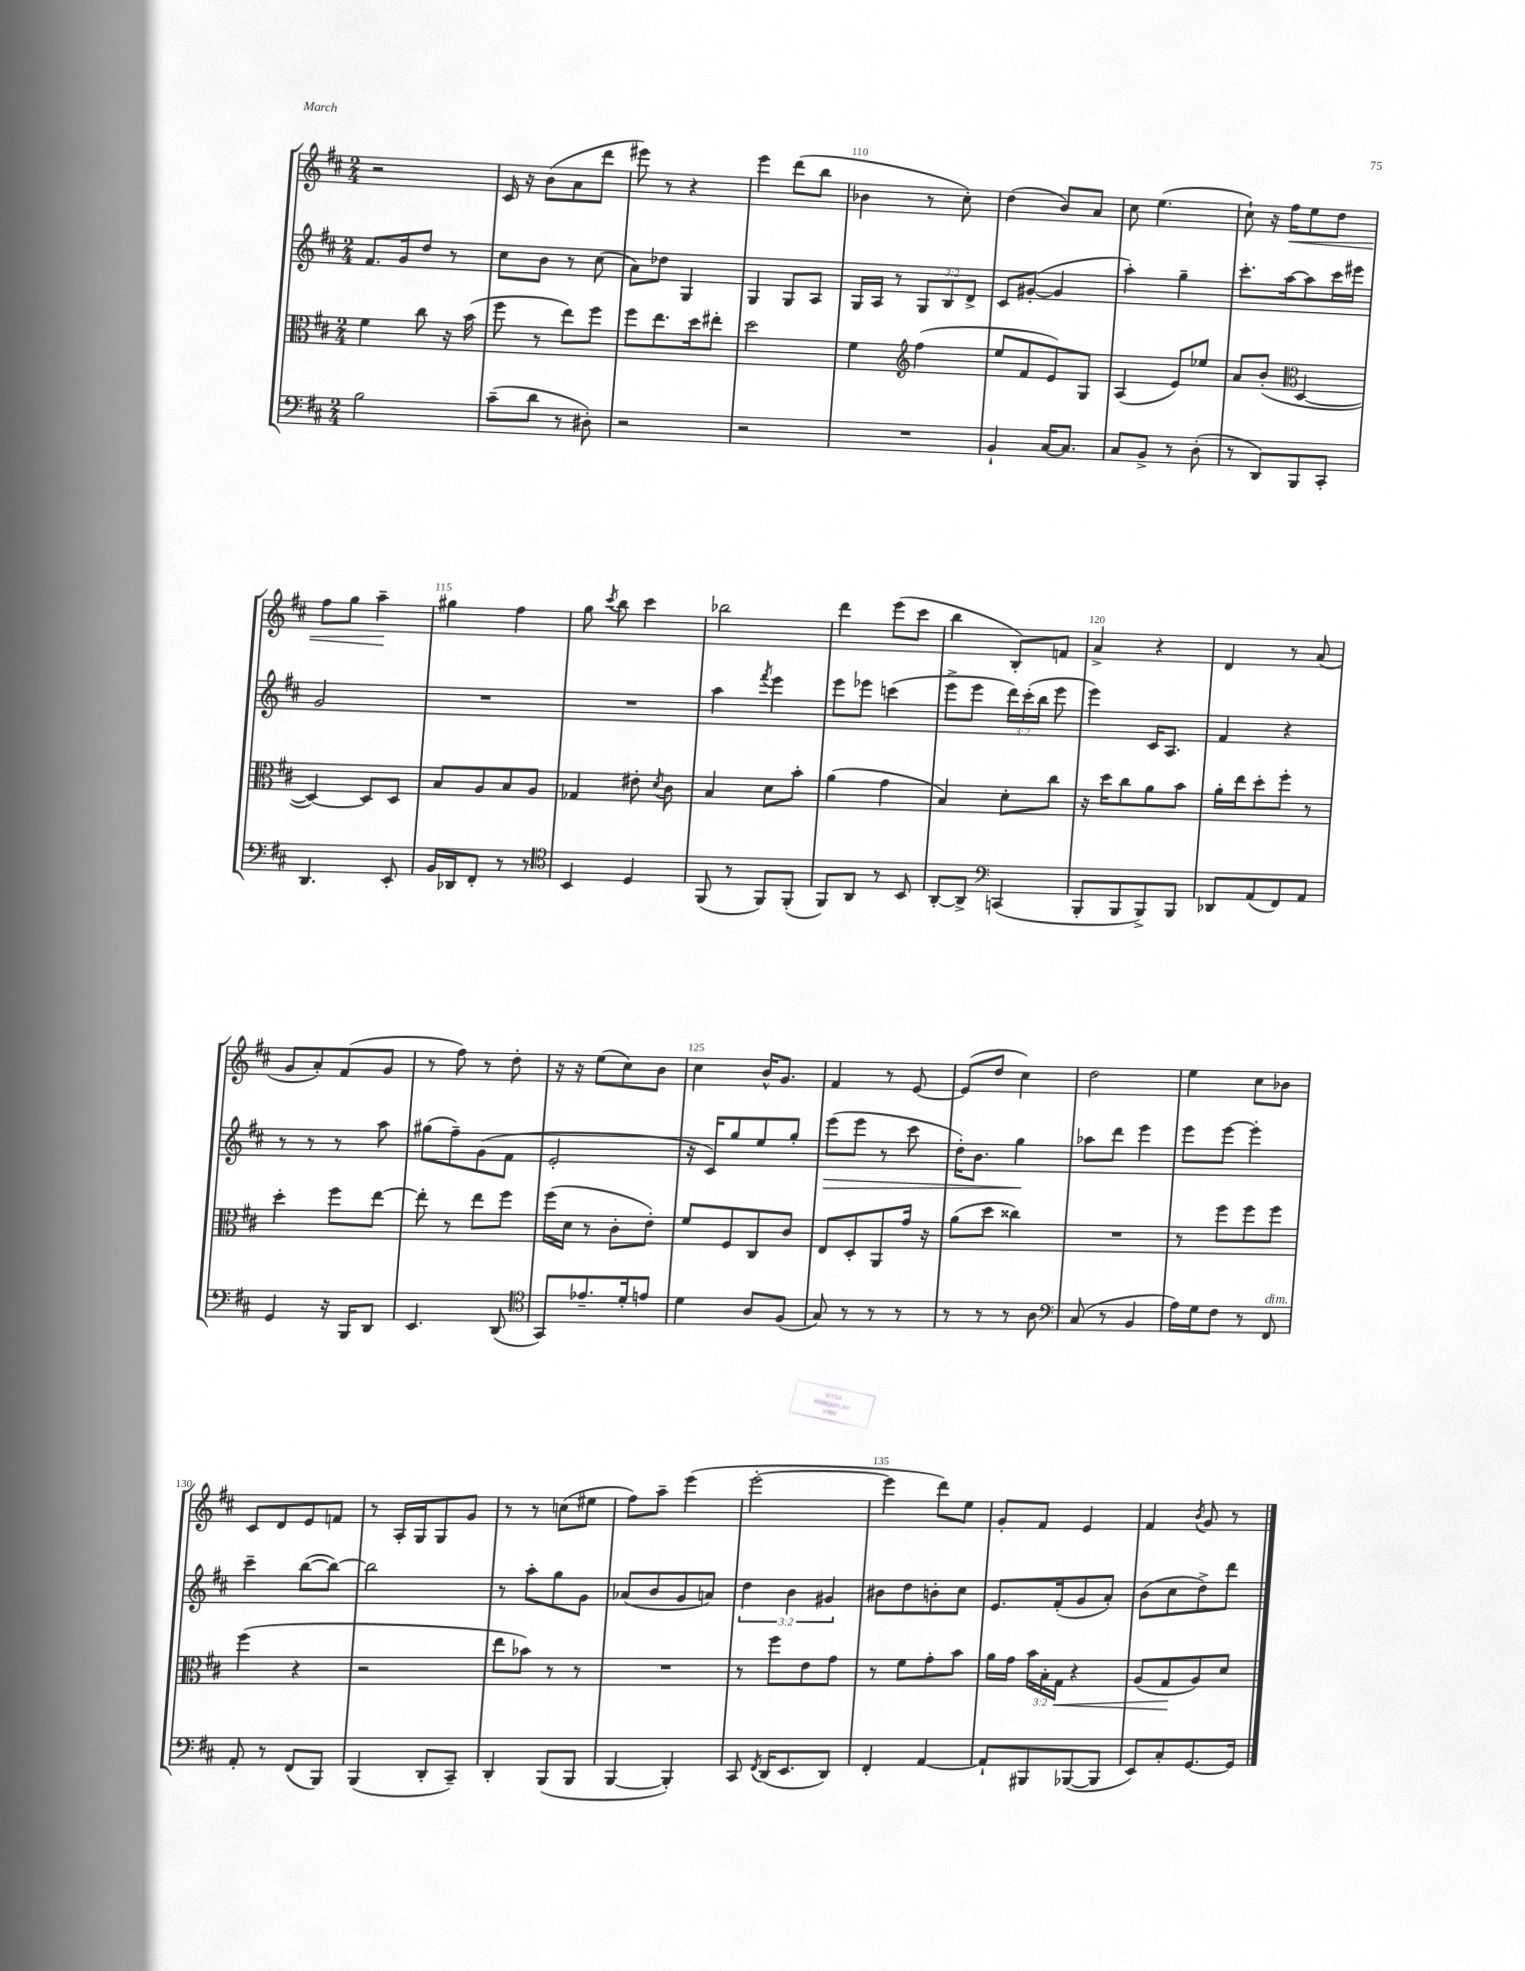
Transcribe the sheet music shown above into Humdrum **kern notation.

**kern	**kern	**kern	**kern
*staff4	*staff3	*staff2	*staff1
*clefF4	*clefC3	*clefG2	*clefG2
*k[f#c#]	*k[f#c#]	*k[f#c#]	*k[f#c#]
*M2/4	*M2/4	*M2/4	*M2/4
2B	4f#	8.f#	2r
.	.	16g	.
.	8cc#	8dd	.
.	16r	8r	.
.	(16b	.	.
=	=	=	=
(8c#~	8ff#	8cc#	16c#
.	.	.	16r
8d	8r	8b	(8b
8r	8ee)	8r	8a
8D#')	8ff#	(8cc#	8ddd
=	=	=	=
2r	8ff#	8a)	8eee#)
.	8.ee	8dd-	8r
.	.	4G	4r
.	16dd	.	.
.	8ee#'	.	.
=	=	=	=
2r	2dd	4G	4eee
.	.	8G	(8ddd
.	.	8A	8bb
=	=	=	=
2r	4f#	16G	4b-
.	.	16A	.
.	.	8r	.
*	*clefG2	*	*
.	(4ff#	12G	8r
.	.	12B	.
.	.	.	8cc#')
.	.	12d^	.
=	=	=	=
4BB`	8ee	8c#	(4dd
.	8f#	([8g#'	.
[16C#	8e)	4g#]	8b)
8.C#]	.	.	.
.	8G	.	8a
=	=	=	=
8C#	(4A	4aa')	8cc#
8BB^	.	.	(4.ee
8r	8e)	4gg~	.
(8D'	8ee-	.	.
=	=	=	=
8r	8a	8.ccc#'	8cc#`)
8DD)	(8b'	.	16r
.	.	[16aa	16ff#
*	*clefC3	*	*
8BBB	[4D	8aa]	8ee
8CC#'	.	16ccc#	8dd
.	.	16eee#	.
=	=	=	=
4.DD	4D_)	2g	8ff#
.	.	.	8gg
.	8D]	.	4aa~
8EE'	8D	.	.
=	=	=	=
16BB	8B	2r	4gg#
16DD-	.	.	.
8FF#'	8A	.	.
8r	8B	.	4ff#
8r	8A	.	.
=	=	=	=
*clefC4	*	*	*
4BB	4G-	2r	8gg
.	.	.	8qccc#
.	.	.	8bb
4D	8e#'	.	4ccc#
.	8qd	.	.
.	8c#	.	.
=	=	=	=
(8FF#	4B	4aa	2bb-
8r	.	.	.
.	.	8qfff#	.
8FF#)	8d	4eee	.
(8FF#'	8b'	.	.
=	=	=	=
8FF#)	(4a	8eee	4ddd
8AA	.	8eee-	.
8r	4g	(4ccc	(8eee
8BB	.	.	8ccc#
=	=	=	=
[8AA'	4B)	8eee^	4bb
8AA^]	.	8eee	.
*clefF4	*	*	*
(4CC	8d'	24ddd)	8B')
.	.	(24ccc#'	.
.	.	24bb	.
.	8cc#	8eee	8f
=	=	=	=
8BBB'	16r	4eee)	4a^
.	16dd	.	.
8BBB	8cc#	.	.
8BBB^)	8a	16c#	4r
.	.	8.A	.
8BBB	8b	.	.
=	=	=	=
8DD-	16a'	4f#	4d
.	16ee	.	.
(8AA	8dd'	.	.
8FF#)	8ff#'	4r	8r
8AA	8r	.	(8a
=	=	=	=
4GG	4dd'	8r	8g
.	.	8r	8a')
16r	8ff#	8r	(8f#
16BBB	.	.	.
8DD	[8ee	8aa	8g
=	=	=	=
4.EE	8ee']	(8gg#	8r
.	8r	8ff#~)	8ff#)
.	8ee	(8g	8r
(8DD	8ff#	8f#	8dd'
=	=	=	=
*clefC4	*	*	*
8GG)	(16ff#	2e'	16r
.	16d	.	16r
8.e-~	8r	.	(8ee
.	8c#'	.	8cc#)
16d'	.	.	.
8e	8e')	.	8b
=	=	=	=
4d	8f#	16r	4cc#
.	.	16c#)	.
.	8F#	8gg	.
8A	8C#	8ee	16b^^
.	.	.	8.g
(8F#	8c#	8gg'	.
=	=	=	=
8G)	8E	(8eee	4f#
8r	8D'	8eee	.
8r	8AA	8r	8r
8r	16g	8ccc#	[8e
.	16r	.	.
=	=	=	=
8r	(8a	16dd')	(8e]
.	.	8.b	.
8r	8dd	.	8dd
8r	4cc##)	4gg	4cc#)
8A	.	.	.
=	=	=	=
*clefF4	*	*	*
(8C#	2r	8aa-	2dd
8r	.	8ddd	.
4BB	.	4eee	.
=	=	=	=
16A)	8r	8eee	4ee
16G	.	.	.
8F#	8ff#	[8eee	.
8r	8ff#	4eee']	8cc#
8FF#	8ff#	.	8b-
=	=	=	=
8AA'	(4ff#	4ccc#~	8c#
8r	.	.	8d
(8FF#	4r	([8bb	8e
8BBB)	.	8bb_)	8f
=	=	=	=
(4BBB	2r	2bb]	8r
.	.	.	16A'
.	.	.	16G
8DD'	.	.	8G
8CC#~)	.	.	8g
=	=	=	=
4DD'	8ee	8r	8r
.	8b-)	8aa'	8r
(8BBB	8r	8gg	(8cc
8BBB	8r	8g	8ee#
=	=	=	=
[4BBB	2r	(8a-	8ff#)
.	.	8b	8aa~
4BBB'])	.	8g	(4eee
.	.	8a)	.
=	=	=	=
8CC#	8r	6dd	[2eee'
8qFF#	.	.	.
(16DD	8ff#	.	.
.	.	6b	.
8.EE	.	.	.
.	8e	.	.
.	.	6g#	.
8DD)	8g	.	.
=	=	=	=
4FF#'	8r	8b#	4eee]
.	8f#	8dd	.
[4AA	8g'	8b'	8ddd)
.	8b	8cc#	8ee
=	=	=	=
8AA`]	16a	8.e	8g'
.	16g	.	.
8BBB#	24b	.	8f#
.	24B'	.	.
.	.	(16f#'	.
.	24G	.	.
([8BBB-	4r	8g	4e
8BBB-]	.	8a')	.
=	=	=	=
8EE)	(8A	(8b	4f#
8C#'	8G	8cc#	.
.	.	.	8qb
[8.GG	8A)	8dd^)	8g
.	8d	8ddd	8r
16GG]	.	.	.
==	==	==	==
*-	*-	*-	*-
